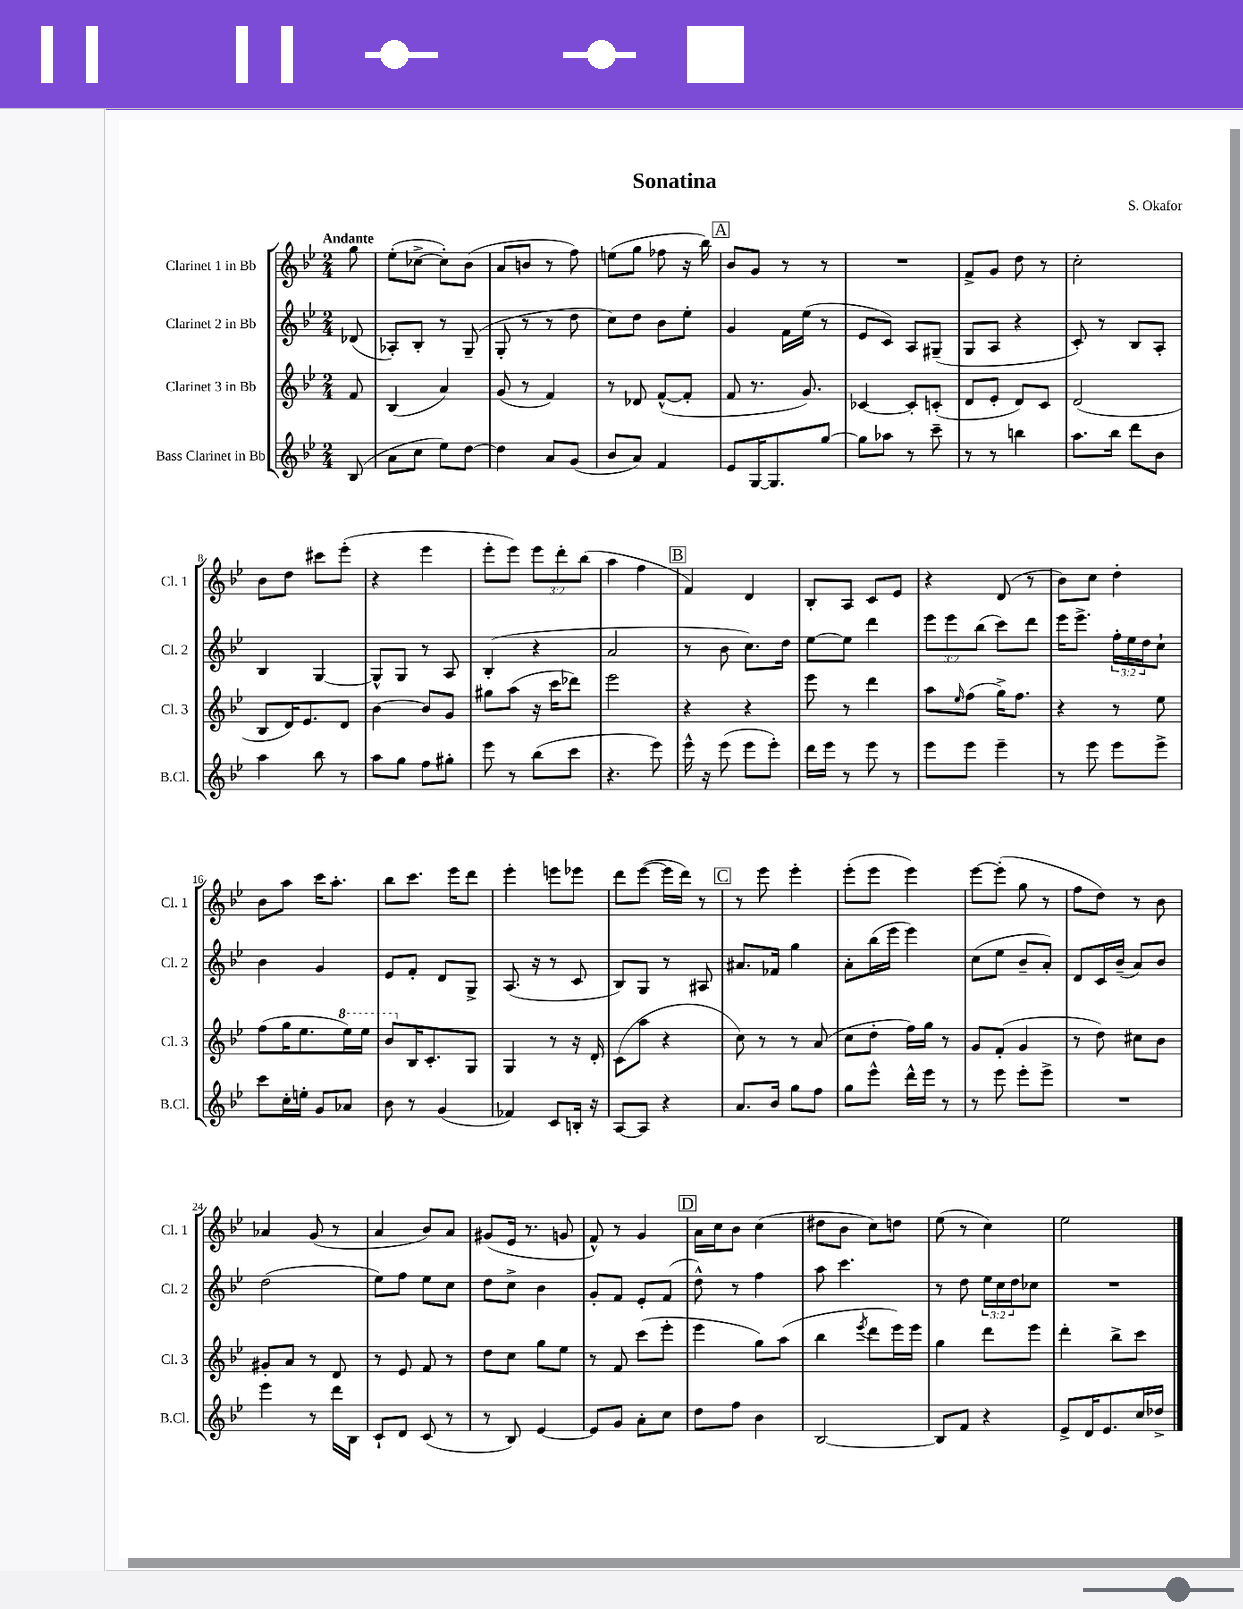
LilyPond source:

\header { title = "Sonatina" composer = "S. Okafor" }
<<
\new StaffGroup <<
\new Staff = "s0" \with { instrumentName = "Clarinet 1 in Bb" shortInstrumentName = "Cl. 1" } {
    \clef treble \key bes \major \numericTimeSignature \time 2/4 \override Staff.TupletNumber.text = #tuplet-number::calc-fraction-text \partial 8 \tempo "Andante"
    g''8 |
    ees''8-.( ces''8~-> ces''8-.) bes'8( |
    a'8 b'8 r8 f''8) |
    e''8( g''8 fes''8 r16 bes''16) |
    \mark \markup { \box "A" } bes'8 g'8 r8 r8 |
    R2 |
    f'8-> g'8 d''8 r8 |
    c''2-. |
    bes'8 d''8 cis'''8 ees'''8-.( |
    r4 ees'''4 |
    ees'''8-. ees'''8) \tuplet 3/2 { ees'''8 d'''8-. bes''8( } |
    a''4 f''4 |
    \mark \markup { \box "B" } f'4) d'4 |
    bes8-. a8 c'8 ees'8 |
    r4 d'8( r8 |
    bes'8) c''8 d''4-. |
    bes'8 a''8 c'''16 a''8.-. |
    bes''8 c'''8. ees'''16 d'''8 |
    ees'''4-. e'''8 ees'''8 |
    d'''8 ees'''8~( ees'''16 d'''16) r8 |
    \mark \markup { \box "C" } r8 ees'''8 ees'''4-. |
    ees'''8-.( ees'''8 ees'''4) |
    ees'''8~ ees'''8-.( g''8 r8 |
    f''8 d''8) r8 bes'8 |
    aes'4 g'8( r8 |
    a'4 bes'8) a'8 |
    gis'8( ees'16 r8. g'8 |
    f'8-^) r8 g'4 |
    \mark \markup { \box "D" } a'16 c''16 bes'8 c''4( |
    dis''8 bes'8 c''8) d''8 |
    ees''8( r8 c''4) |
    ees''2 \bar "|." |
}
\new Staff = "s1" \with { instrumentName = "Clarinet 2 in Bb" shortInstrumentName = "Cl. 2" } {
    \clef treble \key bes \major \numericTimeSignature \time 2/4 \override Staff.TupletNumber.text = #tuplet-number::calc-fraction-text \partial 8
    des'8( |
    aes8-.) bes8-. r8 g8--( |
    g8-. r8 r8 d''8 |
    c''8) d''8 bes'8 ees''8-. |
    \mark \markup { \box "A" } g'4 f'16 ees''16( r8 |
    ees'8 c'8) a8 gis8--( |
    g8 a8 r4 |
    c'8-.) r8 bes8 a8-. |
    bes4 g4~ |
    g8-^ g8 r8 a8 |
    bes4-.( r4 |
    a'2 |
    \mark \markup { \box "B" } r8 bes'8 c''8.) d''16 |
    ees''8~ ees''8 d'''4 |
    \tuplet 3/2 { ees'''8 ees'''8 bes''8( } c'''8) d'''8 |
    ees'''16 ees'''8.-> \tuplet 3/2 { f''16-. ees''16 d''16 } c''8-! |
    bes'4 g'4 |
    ees'8 f'8-. d'8 g8-> |
    a8.( r16 r8 c'8 |
    bes8) g8 r8 ais8 |
    \mark \markup { \box "C" } ais'8. fes'16 g''4 |
    a'8-. bes''16( ees'''16 ees'''4) |
    c''8( ees''8 bes'8-- a'8-.) |
    d'8 c'16 bes'16--( a'8) bes'8 |
    d''2( |
    ees''8) f''8 ees''8 c''8 |
    d''8 c''8-> bes'4 |
    g'8-. f'8 ees'8-. f'8( |
    \mark \markup { \box "D" } d''8-^) r8 f''4 |
    a''8 c'''4. |
    r8 d''8 \tuplet 3/2 { ees''16 c''16 d''16 } ces''8 |
    R2 \bar "|." |
}
\new Staff = "s2" \with { instrumentName = "Clarinet 3 in Bb" shortInstrumentName = "Cl. 3" } {
    \clef treble \key bes \major \numericTimeSignature \time 2/4 \partial 8
    f'8 |
    bes4( a'4) |
    g'8( r8 f'4) |
    r8 des'8 f'8~-^( f'8-. |
    \mark \markup { \box "A" } f'8 r8. g'8.) |
    ces'4~ ces'8-. c'8-.( |
    d'8 ees'8-. d'8) c'8 |
    d'2( |
    bes8 d'16) ees'8. d'8 |
    bes'4~ bes'8 g'8 |
    gis''8 a''8( r16 c'''16 des'''8) |
    ees'''2 |
    \mark \markup { \box "B" } r4 r4 |
    ees'''8 r8 d'''4 |
    a''8 \grace { ees''16 } f''8( g''16->) f''8. |
    r4 r8 ees''8 |
    f''8( g''16 ees''8. \ottava #1 ees'''16) ees'''16 |
    bes''8 \ottava #0 bes16 c'8.-. g8 |
    g4 r8 r16 d'16-. |
    c'8( a''8 r4 |
    \mark \markup { \box "C" } c''8) r8 r8 a'8( |
    c''8 d''8-. f''16) g''16 r8 |
    g'8 f'8-.( g'4 |
    r8 d''8) cis''8 bes'8 |
    gis'8-. a'8 r8 d'8 |
    r8 ees'8 f'8 r8 |
    d''8 c''8 g''8 ees''8 |
    r8 f'8 c'''8( ees'''8-. |
    \mark \markup { \box "D" } ees'''4 g''8) a''8( |
    bes''4 \acciaccatura { ees'''8 } d'''8 ees'''16) ees'''16 |
    g''4 d'''8 ees'''8 |
    d'''4-. bes''8-> c'''8 \bar "|." |
}
\new Staff = "s3" \with { instrumentName = "Bass Clarinet in Bb" shortInstrumentName = "B.Cl." } {
    \clef treble \key bes \major \numericTimeSignature \time 2/4 \partial 8
    bes8( |
    a'8 c''8 ees''8) d''8~ |
    d''4 a'8 g'8( |
    bes'8 a'8) f'4 |
    \mark \markup { \box "A" } ees'8 g16~ g8. g''8~ |
    g''8 aes''8 r8 c'''8-- |
    r8 r8 b''4 |
    a''8. bes''16 d'''8 bes'8 |
    a''4 bes''8 r8 |
    a''8 g''8 f''8 gis''8-. |
    ees'''8 r8 bes''8( c'''8 |
    r4. ees'''8) |
    \mark \markup { \box "B" } ees'''16-^ r16 ees'''8( ees'''8 ees'''8-.) |
    d'''16 ees'''16 r8 ees'''8 r8 |
    ees'''8 ees'''8 ees'''4-- |
    r8 ees'''8 ees'''8 ees'''8-> |
    c'''8 c''16-. e''16-. g'8 aes'8 |
    bes'8 r8 g'4( |
    fes'4) c'8 b16-. r16 |
    a8~ a8 r4 |
    \mark \markup { \box "C" } a'8. bes'16 g''8 f''8 |
    g''8 ees'''8-^ d'''16-^ ees'''16 r8 |
    r8 ees'''8 ees'''8-. ees'''8-> |
    R2 |
    ees'''4 r8 d'''16 bes16 |
    c'8-! d'8 c'8( r8 |
    r8 bes8) ees'4~ |
    ees'8 g'8 a'8-. c''8 |
    \mark \markup { \box "D" } d''8 f''8 bes'4 |
    bes2~ |
    bes8 f'8 r4 |
    ees'8-> d'16 ees'8. c''16 des''16-> \bar "|." |
}
>>
>>
